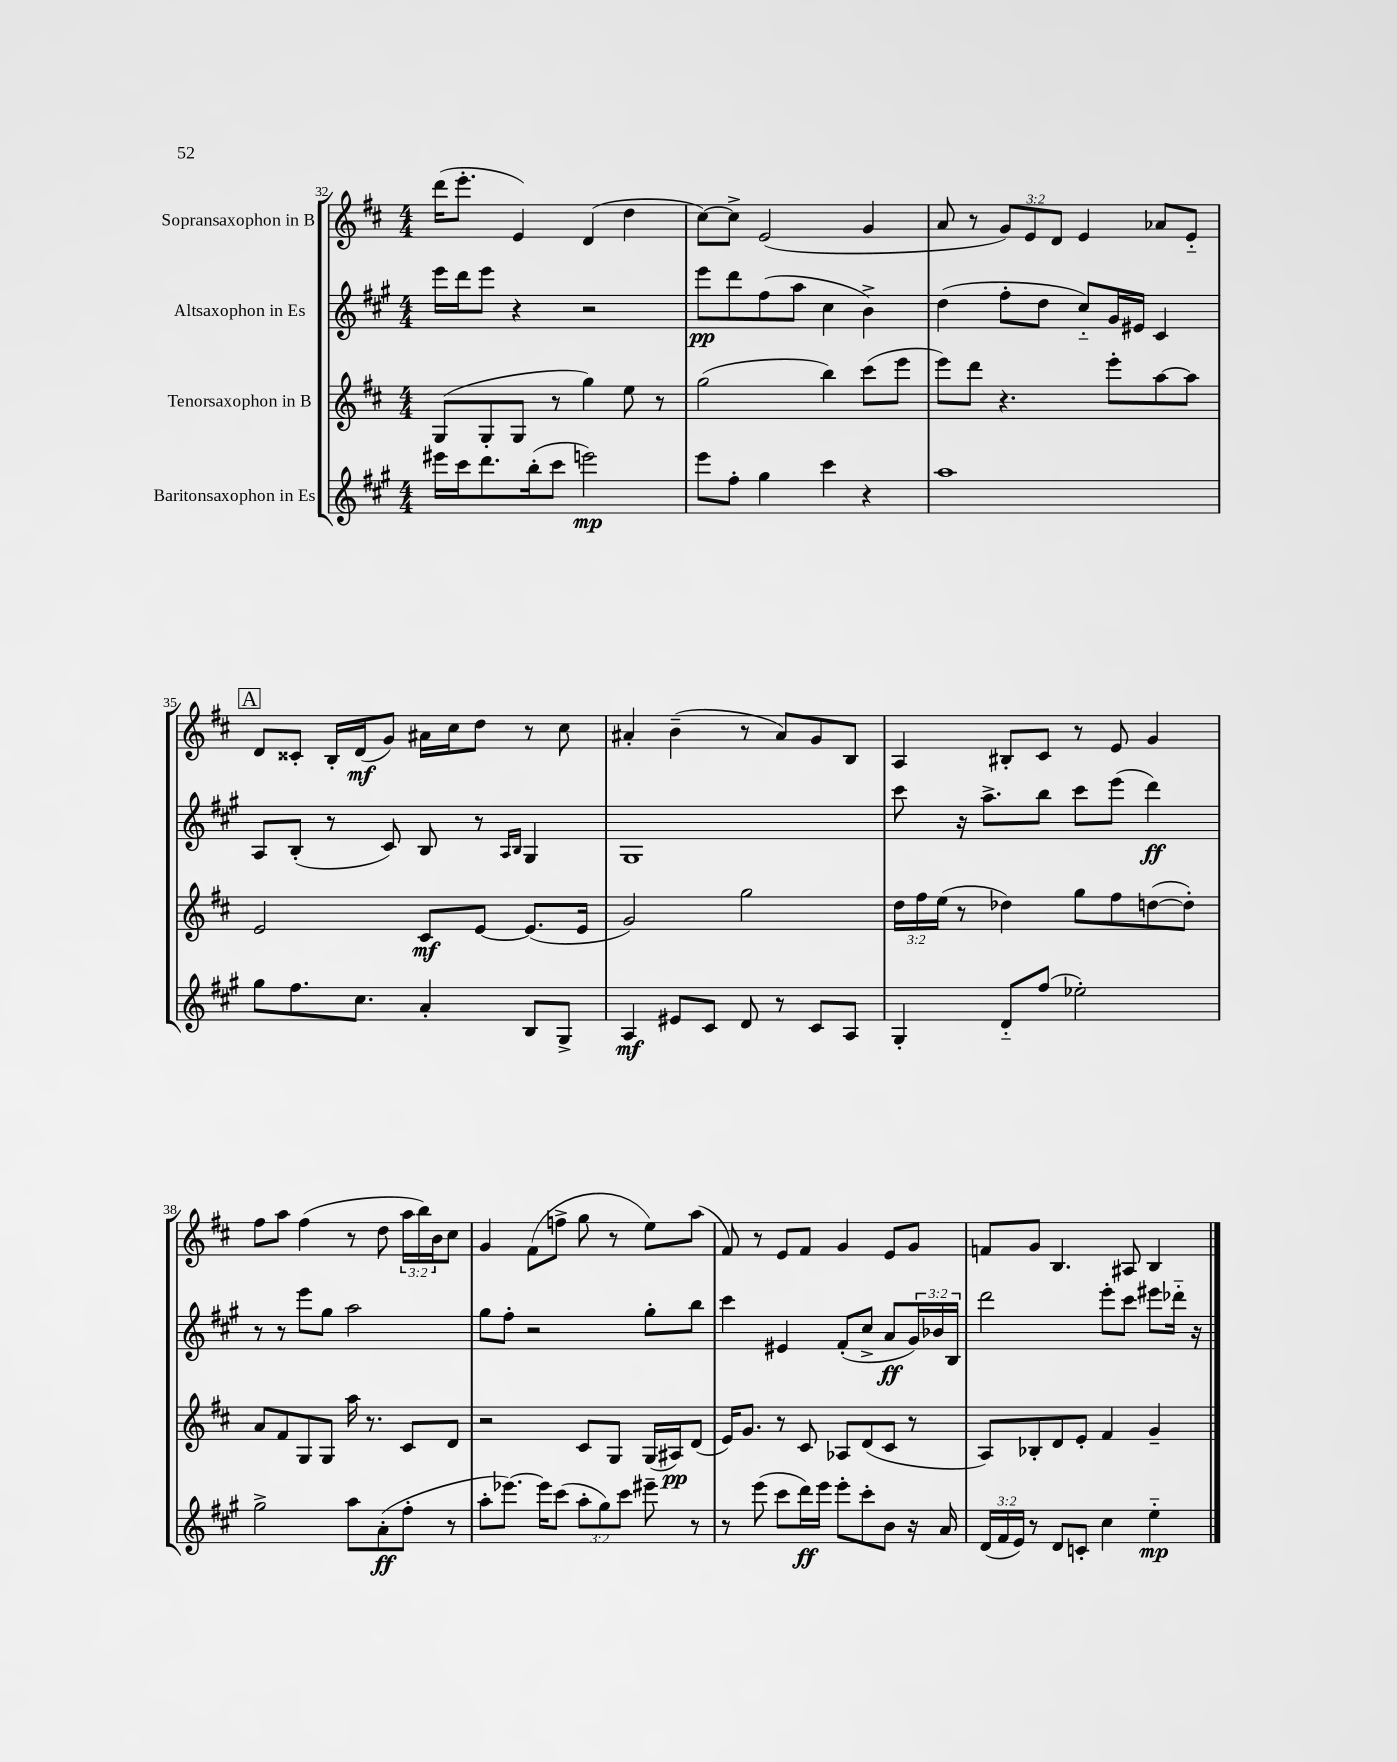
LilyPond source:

<<
\new StaffGroup <<
\new Staff = "s0" \with { instrumentName = "Sopransaxophon in B" } {
    \clef treble \key d \major \numericTimeSignature \time 4/4 \override Staff.TupletNumber.text = #tuplet-number::calc-fraction-text
    d'''16( e'''8.-. e'4) d'4( d''4 |
    cis''8~) cis''8-> e'2( g'4 |
    a'8 r8 \tuplet 3/2 { g'8) e'8 d'8 } e'4 aes'8 e'8-_ |
    \mark \markup { \box "A" } d'8 cisis'8-. b16-. d'16\mf( g'8) ais'16 cis''16 d''8 r8 cis''8 |
    ais'4-. b'4--( r8 ais'8) g'8 b8 |
    a4 bis8-. cis'8 r8 e'8 g'4 |
    fis''8 a''8 fis''4( r8 d''8 \tuplet 3/2 { a''16 b''16) b'16 } cis''8 |
    g'4 fis'8( f''8-> g''8 r8 e''8) a''8( |
    fis'8) r8 e'8 fis'8 g'4 e'8 g'8 |
    f'8 g'8 b4. ais8 b4 \bar "|." |
}
\new Staff = "s1" \with { instrumentName = "Altsaxophon in Es" } {
    \clef treble \key a \major \numericTimeSignature \time 4/4 \override Staff.TupletNumber.text = #tuplet-number::calc-fraction-text
    e'''16 d'''16 e'''8 r4 r2 |
    e'''8\pp d'''8 fis''8( a''8 cis''4 b'4->) |
    d''4( fis''8-. d''8 cis''8-_) gis'16 eis'16 cis'4 |
    \mark \markup { \box "A" } a8 b8-.( r8 cis'8) b8 r8 \grace { a16 b16 } gis4 |
    gis1 |
    cis'''8 r16 a''8.-> b''8 cis'''8 e'''8( d'''4\ff) |
    r8 r8 e'''8 gis''8 a''2 |
    gis''8 fis''8-. r2 gis''8-. b''8 |
    cis'''4 eis'4 fis'8-.( cis''8-> a'8\ff \tuplet 3/2 { gis'16) bes'16 b16 } |
    d'''2 e'''8-. cis'''8 eis'''8 des'''16-_ r16 \bar "|." |
}
\new Staff = "s2" \with { instrumentName = "Tenorsaxophon in B" } {
    \clef treble \key d \major \numericTimeSignature \time 4/4 \override Staff.TupletNumber.text = #tuplet-number::calc-fraction-text
    g8( g8-. g8 r8 g''4) e''8 r8 |
    g''2( b''4) cis'''8( e'''8 |
    e'''8) d'''8 r4. e'''8-. a''8~ a''8 |
    \mark \markup { \box "A" } e'2 cis'8\mf e'8~ e'8.( e'16 |
    g'2) g''2 |
    \tuplet 3/2 { d''16 fis''16 e''16( } r8 des''4) g''8 fis''8 d''8~( d''8-.) |
    a'8 fis'8 g8 g8 a''16 r8. cis'8 d'8 |
    r2 cis'8 g8 g16( ais16\pp) d'8( |
    e'16) g'8. r8 cis'8 aes8 d'8( cis'8 r8 |
    a8) bes8-. d'8 e'8-. fis'4 g'4-- \bar "|." |
}
\new Staff = "s3" \with { instrumentName = "Baritonsaxophon in Es" } {
    \clef treble \key a \major \numericTimeSignature \time 4/4 \override Staff.TupletNumber.text = #tuplet-number::calc-fraction-text
    eis'''16 cis'''16 d'''8. b''16-.( cis'''8 e'''2\mp) |
    e'''8 fis''8-. gis''4 cis'''4 r4 |
    a''1 |
    \mark \markup { \box "A" } gis''8 fis''8. cis''8. a'4-. b8 gis8-> |
    a4\mf eis'8 cis'8 d'8 r8 cis'8 a8 |
    gis4-. d'8-_ fis''8( ees''2-.) |
    gis''2-> a''8 a'8-.\ff( fis''8-. r8 |
    a''8-. ees'''8.~) ees'''16 cis'''8( \tuplet 3/2 { a''8-. gis''8) cis'''8 } eis'''8-- r8 |
    r8 e'''8( cis'''8 d'''16\ff) e'''16 e'''8-. cis'''8-. b'8 r16 a'16 |
    \tuplet 3/2 { d'16( fis'16 e'16) } r8 d'8 c'8-. cis''4 e''4-_\mp \bar "|." |
}
>>
>>
\layout { \context { \Score currentBarNumber = #32 } }
